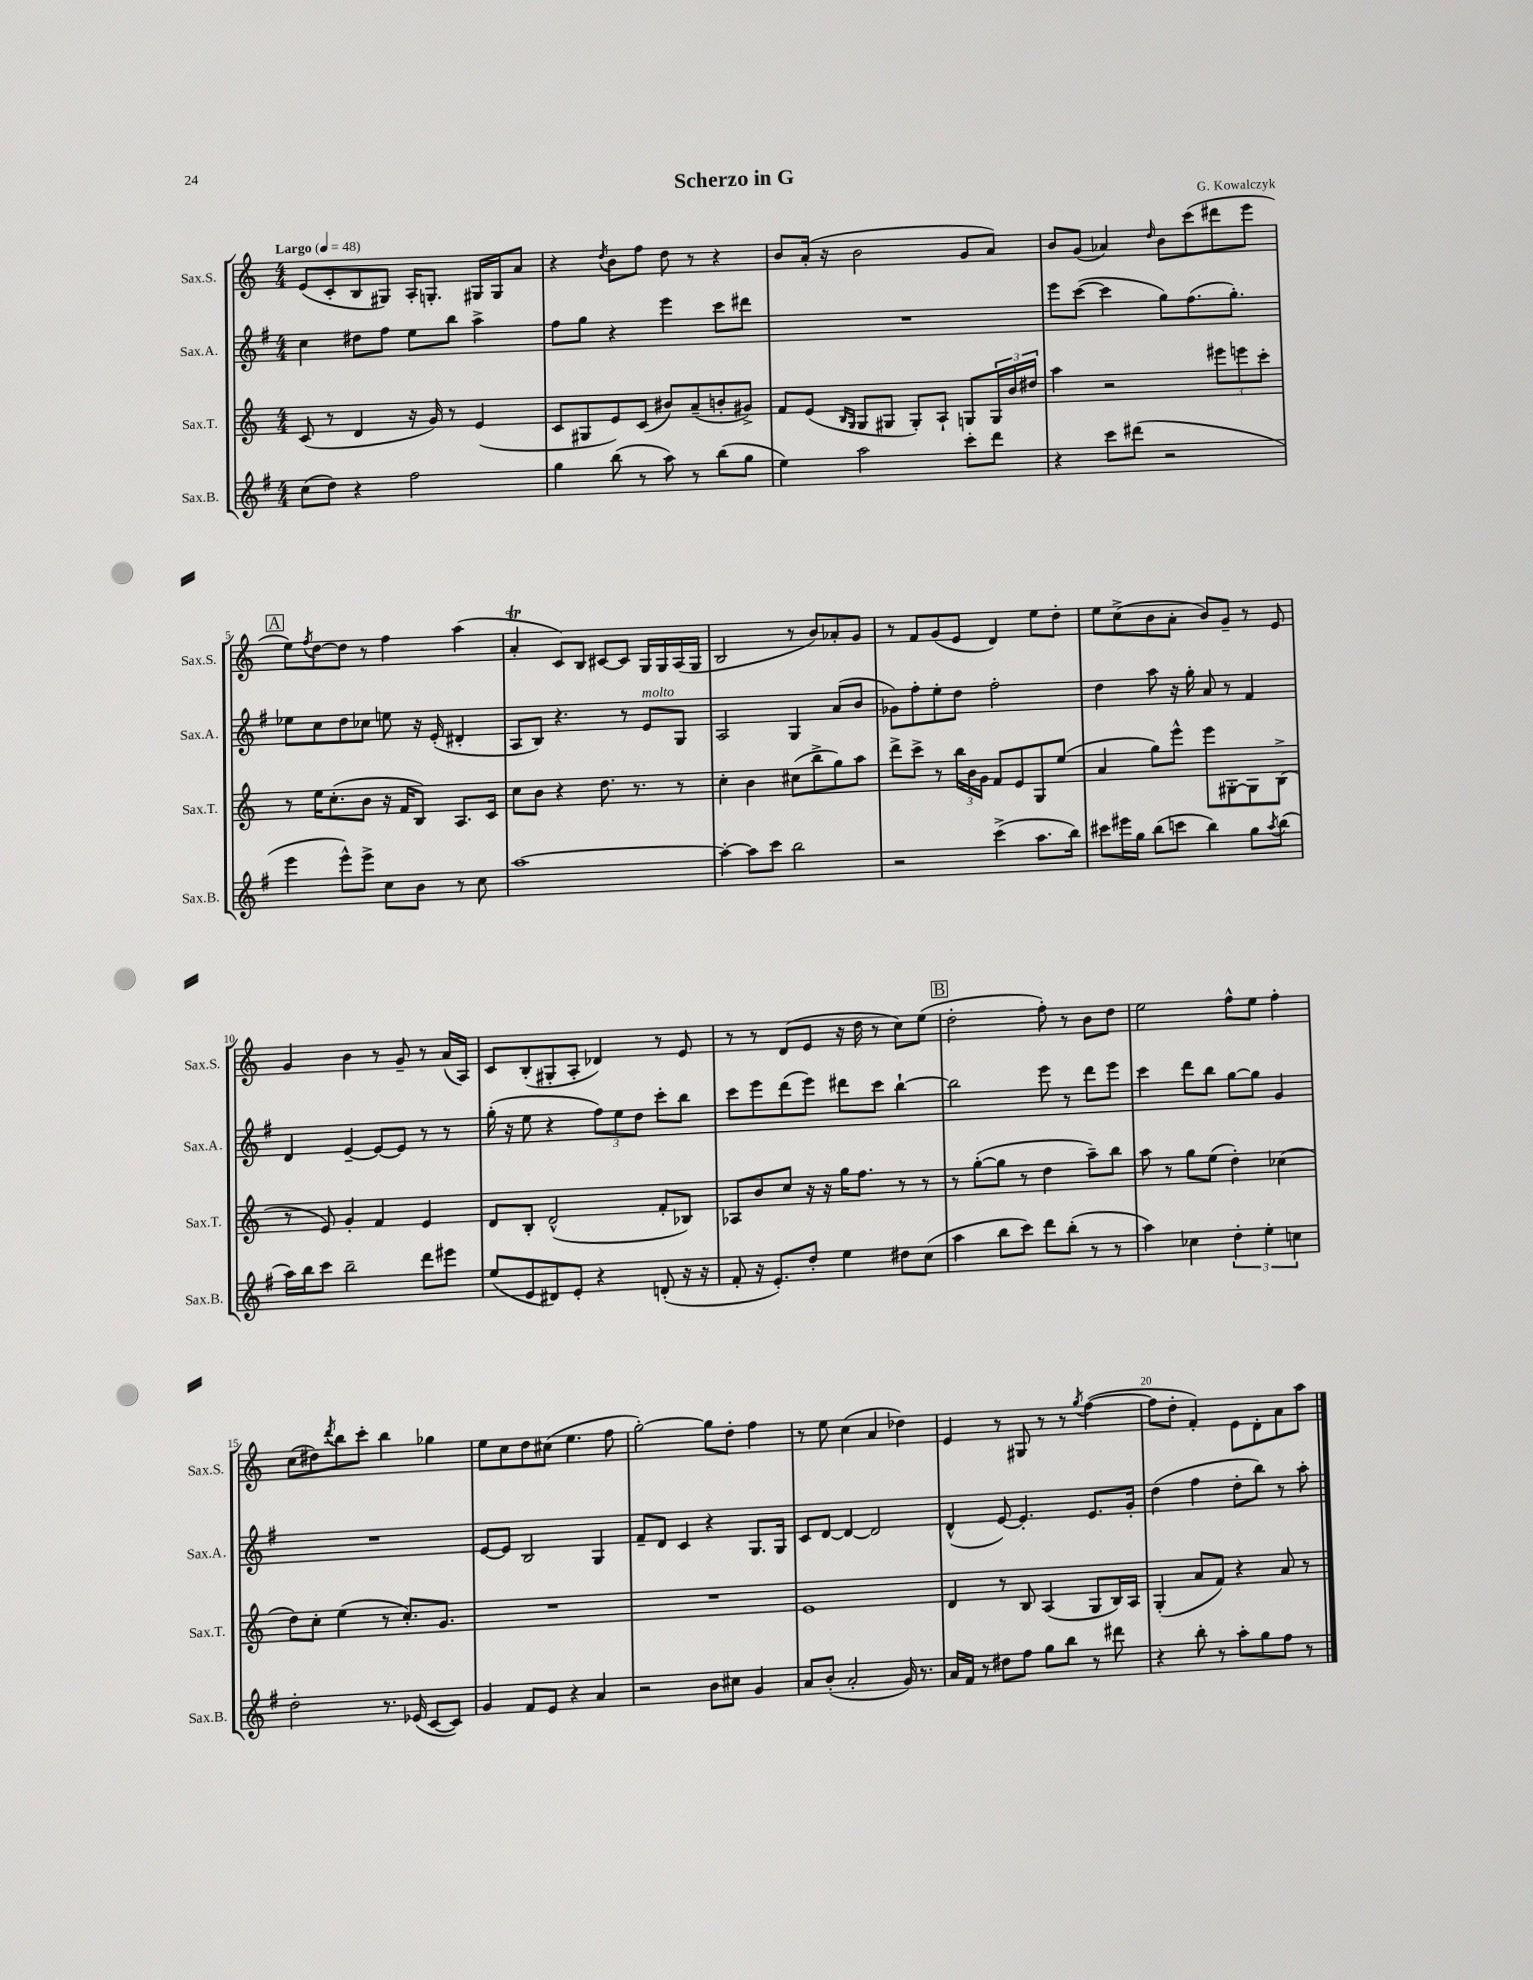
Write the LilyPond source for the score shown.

\header { title = "Scherzo in G" composer = "G. Kowalczyk" }
<<
\new StaffGroup <<
\new Staff = "s0" \with { instrumentName = "Sax.S." shortInstrumentName = "Sax.S." } {
    \clef treble \key c \major \numericTimeSignature \time 4/4 \tempo "Largo" 4 = 48
    e'8( c'8-. b8 gis8) a16-. g8.-. gis16 gis16 a'8 |
    r4 \acciaccatura { d''8 } b'8 f''8 d''8 r8 r4 |
    b'8 a'16-.( r16 b'2 g'8 a'8) |
    b'8 g'8( aes'4) \grace { d''16 } b'8 c'''8( dis'''8 e'''8 |
    \mark \markup { \box "A" } e''8) \acciaccatura { f''8 } d''8~ d''8 r8 f''4 a''4( |
    a'4-.\trill c'8) b8 cis'8~ cis'8 g16 g16 a16( g16 |
    b2 r8 b'8) aes'8-. g'8 |
    r8 f'8 g'8( e'8 d'4) e''8 d''8-. |
    e''8 c''8->( b'8 a'8-. b'8) g'8-- r8 e'8 |
    g'4 b'4 r8 g'8-- r8 a'16( a16) |
    c'8 b8-.( gis8-. a8-. des'4) r8 e'8 |
    r8 r8 d'8( e'8 r16 d''16 r8 c''8) e''8( |
    \mark \markup { \box "B" } d''2-. f''8-.) r8 b'8 d''8 |
    e''2 f''8-^ e''8 f''4-. |
    c''8( dis''8) \acciaccatura { d'''8 } b''8 c'''8-. b''4 ges''4 |
    e''8 c''8 d''8 cis''8( e''4. f''8 |
    g''2~-.) g''8 d''8-. f''4 |
    r8 e''8 c''4( a'4 des''4) |
    e'4 r8 gis8 r8 r8 \acciaccatura { g''8 } f''4~( |
    f''8 d''8-. f'4-.) e'8 d'8-. a'8 a''8 \bar "|." |
}
\new Staff = "s1" \with { instrumentName = "Sax.A." shortInstrumentName = "Sax.A." } {
    \clef treble \key g \major \numericTimeSignature \time 4/4
    c''4 dis''8 fis''8 e''8 b''8 a''4-> |
    fis''8 g''8 r4 e'''4 c'''8 dis'''8 |
    R1 |
    e'''8 c'''8~( c'''4 g''8) fis''8.( g''8.-.) |
    \mark \markup { \box "A" } ees''8 c''8 d''8 ces''8 e''8 r16 e'16-.( dis'4-. |
    a8 b8) r4. r8 e'8^\markup { \italic "molto" } g8 |
    a2 g4 a'8( b'8 |
    ges'8) fis''8-. e''8-. d''8 fis''2-. |
    d''4 a''8 r16 g''16-. a'8 r8 fis'4 |
    d'4 e'4~-- e'8~ e'8 r8 r8 |
    g''16-.( r16 e''8 r4 \tuplet 3/2 { fis''8) e''8 d''8 } c'''8-. b''8 |
    c'''8 e'''8 d'''8( e'''8) dis'''8 c'''8 b''4~-! |
    \mark \markup { \box "B" } b''2 e'''8 r8 d'''8 e'''8 |
    c'''4 d'''8 b''8 g''8~ g''8 g'4 |
    R1 |
    e'8~ e'8 b2 g4 |
    fis'8-- d'8 c'4 r4 g8. g16 |
    c'8 d'8~ d'4~ d'2 |
    d'4-^( e'8~) e'4.-. e'8. g'16-. |
    d''4( fis''4 d''8-. b''8) r8 a''8-. \bar "|." |
}
\new Staff = "s2" \with { instrumentName = "Sax.T." shortInstrumentName = "Sax.T." } {
    \clef treble \key c \major \numericTimeSignature \time 4/4
    c'8( r8 d'4 r16 g'16) r8 e'4( |
    c'8 gis8 e'8) c'8( bis'8) a'8--( b'8-. gis'8->) |
    f'8 e'8( \grace { b16 g16 } g8 gis8 gis8-.) a8-! g8 \tuplet 3/2 { g16 b'16 dis''16 } |
    a''4 r2 \tuplet 3/2 { eis'''8 e'''8 c'''8-. } |
    \mark \markup { \box "A" } r8 e''16 c''8.-.( b'8 r16 f'16 b8) a8. c'16 |
    c''8 b'8 r4 d''8. r8. r8 |
    c''4-. b'4 cis''8( b''8-> g''8) a''8 |
    d'''8-> c'''8-> r8 \tuplet 3/2 { b''16 b'16 g'16 } f'8 e'8 g8 e''8( |
    a'4 g''8) e'''8-^ e'''8 gis8~-. gis8 b8->( |
    r8 e'8) g'4-. f'4 e'4 |
    d'8 b8-. d'2-^( f'8-. bes8) |
    aes8 b'8 c''8 r16 r16 g''16 f''8. r8 r8 |
    \mark \markup { \box "B" } r8 g''8~-.( g''8 r8 d''4 a''8--) b''8 |
    a''8 r8 g''8 e''8( d''4-.) ces''4( |
    d''8) c''8-. e''4( r8 c''8.-.) g'8. |
    R1 |
    R1 |
    e'1 |
    d'4 r8 b8 a4( g8 b16) a16 |
    g4-.( a'8 f'8) r4 a'8 r8 \bar "|." |
}
\new Staff = "s3" \with { instrumentName = "Sax.B." shortInstrumentName = "Sax.B." } {
    \clef treble \key g \major \numericTimeSignature \time 4/4
    c''8( d''8) r4 fis''2 |
    g''4 b''8( r8 a''8) r8 b''8( g''8 |
    e''4) a''2 c'''8-. d'''8 |
    r4 c'''8 dis'''8( r2 |
    \mark \markup { \box "A" } e'''4 e'''8-^) e'''8-> c''8 b'8 r8 c''8 |
    a''1~ |
    a''4~-. a''8 c'''8 b''2 |
    r2 c'''4->( a''8. b''16) |
    cis'''8 eis'''16 g''16 b''8( c'''8 b''4) g''8 \acciaccatura { a''8 } b''8( |
    a''16) b''16 c'''8 b''2-- d'''8 eis'''8 |
    e''8( e'8 dis'8) e'8-. r4 d'8-.( r16 r16 |
    fis'8-. r16 e'8.-.) d''8-. e''4 dis''8 c''8( |
    \mark \markup { \box "B" } a''4 b''8 c'''8) d'''8 b''8-.( r8 r8 |
    a''4) ces''4 \tuplet 3/2 { d''4-. e''4-. c''4 } |
    d''2-. r8. ees'16( c'8~ c'8) |
    g'4 fis'8 e'8 r4 a'4 |
    r2 b'8 cis''8 g'4 |
    a'8 b'8-.( a'2-. g'16) r8. |
    a'16 fis'16 r8 dis''8 fis''8 g''8 b''8 r8 dis'''8 |
    r4 b''8-. r8 a''8-. g''8 fis''8 r8 \bar "|." |
}
>>
>>
\layout { \context { \Score \override BarNumber.break-visibility = ##(#f #t #t) barNumberVisibility = #(every-nth-bar-number-visible 5) } }
